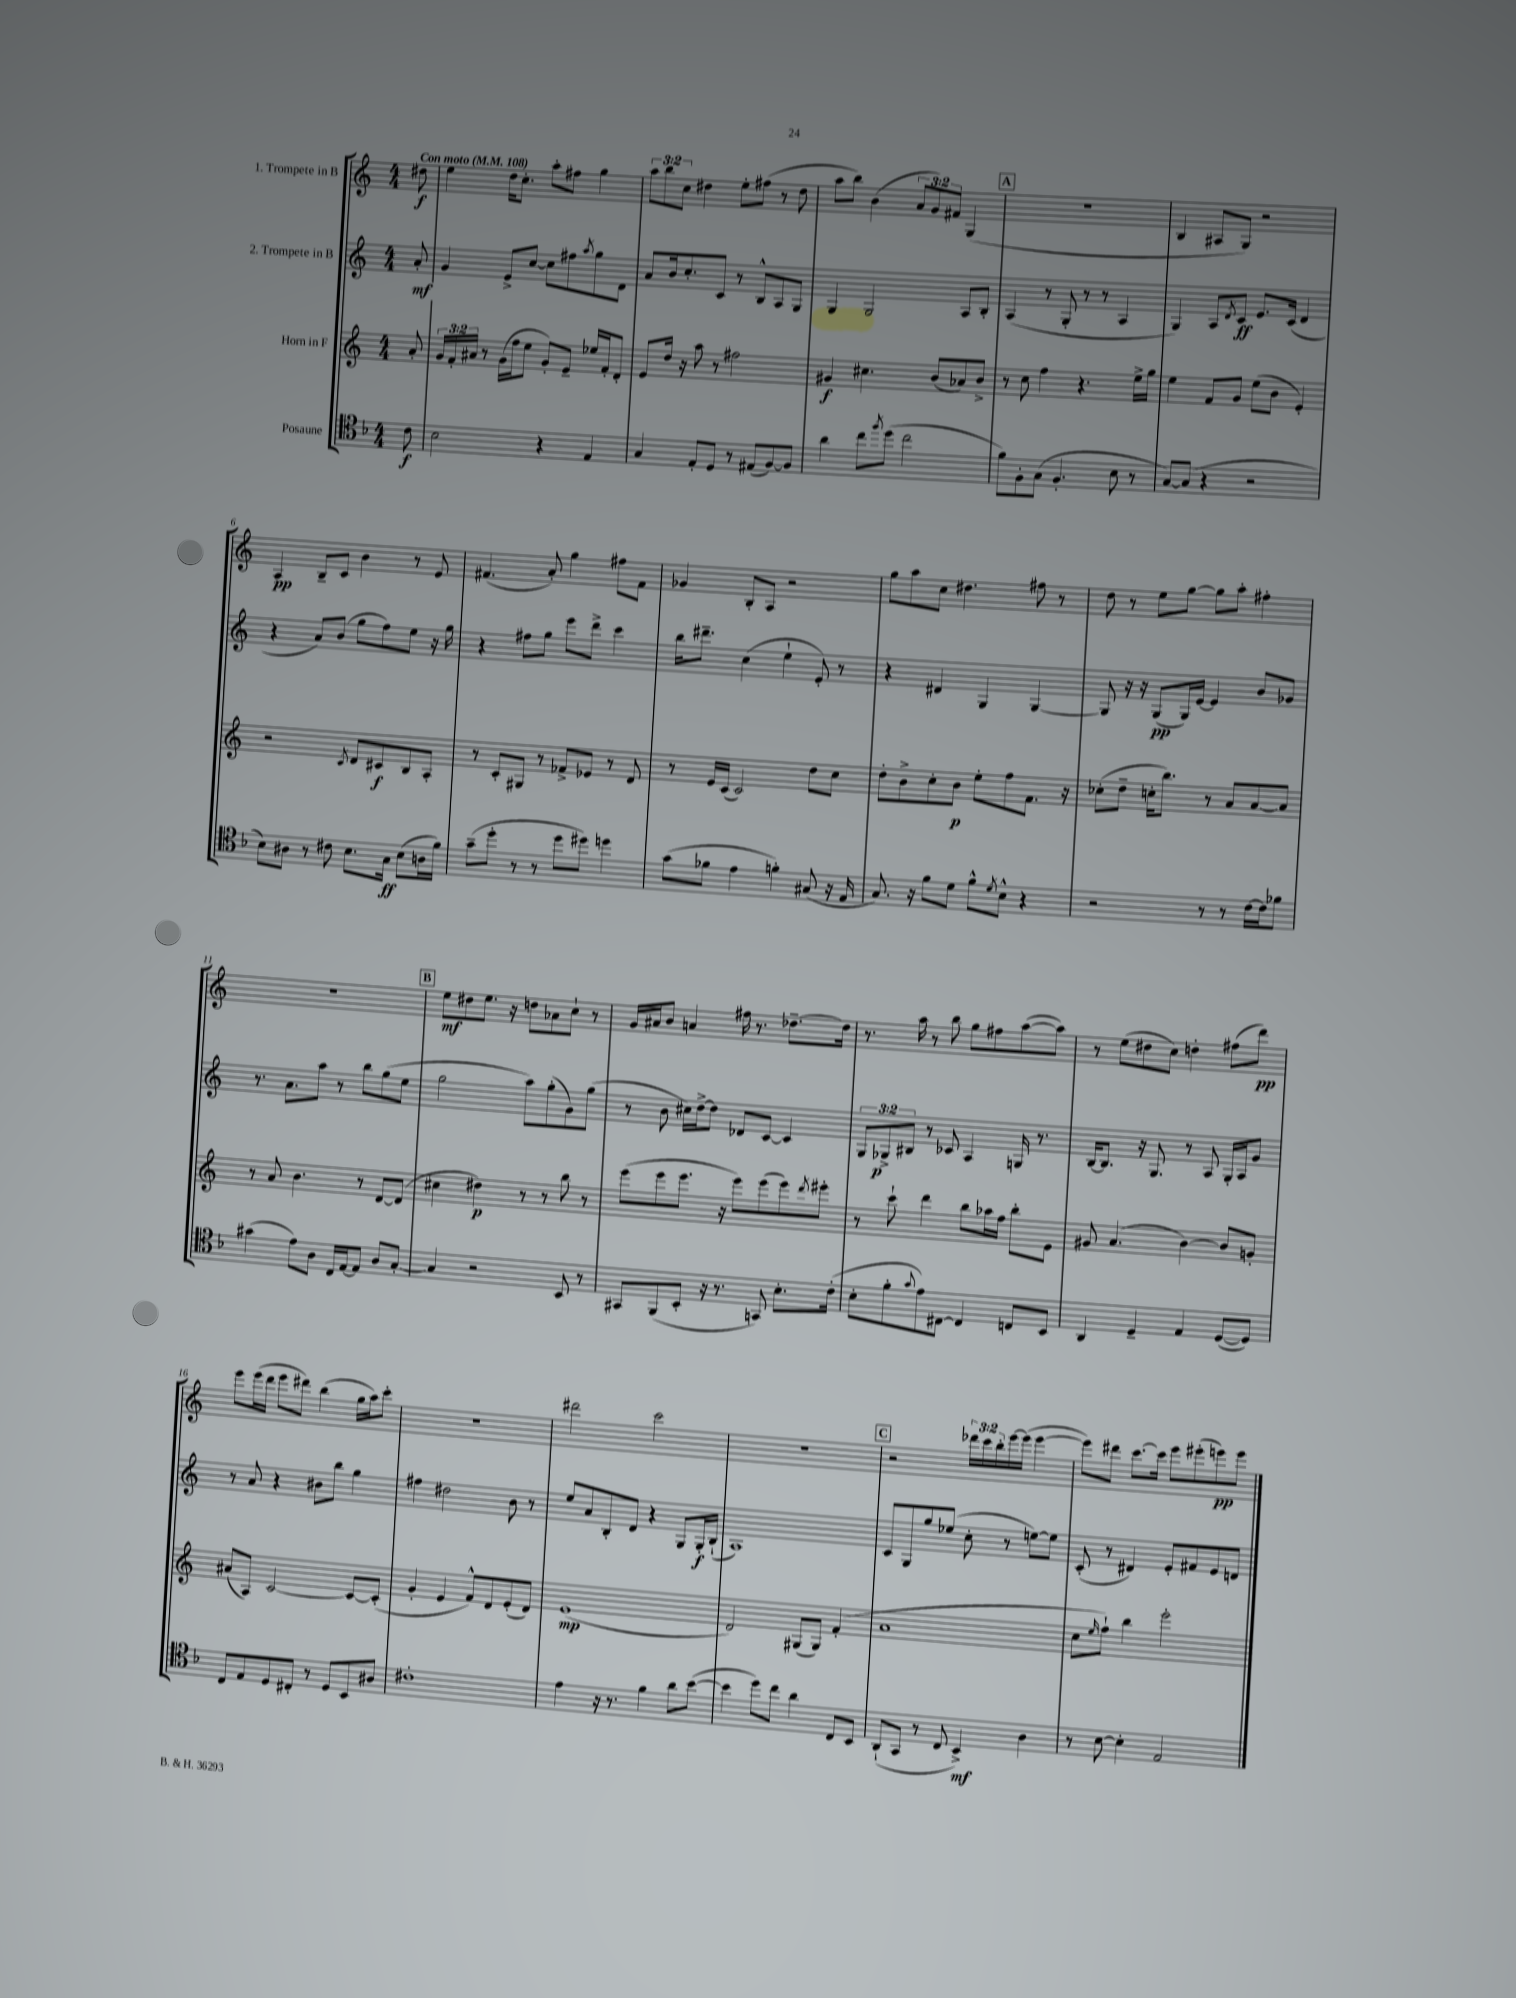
<<
\new StaffGroup <<
\new Staff = "s0" \with { instrumentName = "1. Trompete in B" } {
    \clef treble \key c \major \numericTimeSignature \time 4/4 \override Staff.TupletNumber.text = #tuplet-number::calc-fraction-text \partial 8 \tempo "Con moto" 4 = 108
    dis''8\f |
    e''4 d''16 c''8.-. a''8-. fis''8 g''4 |
    \tuplet 3/2 { a''8 b''8 c''8 } dis''4 e''8-. fis''8( r8 dis''8 |
    a''8 b''8) b'4( \tuplet 3/2 { a'8 g'8) fis'8 } g4( |
    \mark \markup { \box "A" } r1 |
    b4 ais8 g8) r2 |
    a4\pp b8-- c'8 b'4 r8 e'8 |
    fis'4.( a'8-.) g''4 fis''8 fis'8 |
    ges'4 b8-. a8 r2 |
    g''8 a''8 c''8 dis''4. fis''8 r8 |
    d''8 r8 e''8 g''8~ g''8 a''8-. fis''4-. |
    R1 |
    \mark \markup { \box "B" } e''8\mf dis''8 e''8. r16 d''8 aes'8 c''8-! r8 |
    g'16 ais'16 b'8 a'4 fis''16 r8. des''8.~-- des''16 |
    r8. a''16 r8 b''8 g''8 fis''8 a''8~( a''8) |
    r8 e''8( dis''8 c''8) d''4-. fis''8( d'''8\pp) |
    e'''8 e'''16( d'''16 e'''8 dis'''8) b''4( g''16 a''16) c'''8-. |
    R1 |
    dis'''2 c'''2 |
    r1 |
    \mark \markup { \box "C" } r2 \tuplet 3/2 { des'''16 c'''16 b''16-. } e'''16~ e'''16( e'''4~ |
    e'''8) dis'''8 c'''8.~ c'''16 e'''8 eis'''8-.( e'''8\pp) e'''8 \bar "|." |
}
\new Staff = "s1" \with { instrumentName = "2. Trompete in B" } {
    \clef treble \key c \major \numericTimeSignature \time 4/4 \override Staff.TupletNumber.text = #tuplet-number::calc-fraction-text \partial 8
    a'8-.\mf |
    g'4 e'8-> c''8~ c''8 fis''8 \acciaccatura { a''8 } g''8 d'8 |
    a'8 b'16 c''8.-. c'8 r8 b8-^ a8 g8 |
    g4 g2 a8 b8-. |
    \mark \markup { \box "A" } a4( r8 g8-. r8 r8 a4 |
    g4) a8 \acciaccatura { d'8 } c'8\ff e'8. c'16( d'4 |
    r4 a'8) b'8( g''8 f''8) e''8 r16 g''16 |
    r4 fis''8 g''8 e'''8 d'''8-> c'''4 |
    b''16 dis'''8.-- c''4( e''4-! e'8-.) r8 |
    r4 dis'4 g4 g4~ |
    g8 r16 r16 g8\pp( g16) e'16~ e'4 b'8 ges'8 |
    r8. a'8. a''8 r8 b''8 g''8( e''8 |
    \mark \markup { \box "B" } g''2 a''8) g''8-.( g'8) g''8( |
    r8 b'8 cis''16) d''16~-> d''8 des'8 c'8~ c'4 |
    \tuplet 3/2 { g8 ges8->\p bis8 } r8 ces'8 a4 g16 r8. |
    b16~ b8. r16 g8. r8 a8 g16-. a16 g'8 |
    r8 a'8 r4 bis'8 b''8 g''4 |
    fis''4 dis''2 b'8 r8 |
    e''8 a'8 b8-. d'8 r4 g8 g16-.\f b16-!( |
    a1) |
    \mark \markup { \box "C" } c'8 g8 g''8 ees''8( c''8-. r8 e''8~) e''8 |
    c'8-.( r8 dis'4) e'8-. fis'8 e'8 d'8 \bar "|." |
}
\new Staff = "s2" \with { instrumentName = "Horn in F" } {
    \clef treble \key c \major \numericTimeSignature \time 4/4 \override Staff.TupletNumber.text = #tuplet-number::calc-fraction-text \partial 8
    a'8-. |
    \tuplet 3/2 { g'16 f'16-. ais'16 } r8 g'16( f''16 e''8 g'8-.) e'8-- ees''16 f'16-. d'8-. |
    e'8 d''16 r16 a''8 r8 fis''2 |
    gis'4\f cis''4. b'8( aes'8) b'8-> |
    \mark \markup { \box "A" } r8 c''8 f''4 r4. e''16-> g''16 |
    e''4 f'8 g'8 e''8( b'8 e'4-.) |
    r2 \acciaccatura { c'8 } d'8 cis'8\f b8 a8-. |
    r8 c'8-. gis8 r8 fes'8-> ees'8 r8 d'8 |
    r8 e'16 c'16( c'2) d''8 c''8 |
    d''8-. b'8-> c''8-. b'8\p e''8-. f''8 f'8. r16 |
    ces''8-.( d''8-- c''16-. b''8.) r8 a'8 a'8~ a'8 |
    r8 a'8 b'4. r8 d'8~ d'8( |
    \mark \markup { \box "B" } cis''4 dis''4\p) r8 r8 b''8 r8 |
    e'''8( e'''8 e'''8. r16 e'''8) e'''8( e'''8) \acciaccatura { d'''8 } eis'''8-. |
    r8 c'''8-! d'''4 b''8 aes''16 f''16 b''8-. e'8 |
    gis'8 a'4.( b'4~) b'8 g'8-. |
    ais'8( a8) c'2~ c'8~ c'8-.( |
    g'4-. e'4 f'8-^) d'8 e'8-.( d'8) |
    e'1\mp( |
    d'2) gis8( gis8) f'4-.( |
    \mark \markup { \box "C" } a'1 |
    c''8 \grace { e''16 } f''8-!) b''4 e'''2-. \bar "|." |
}
\new Staff = "s3" \with { instrumentName = "Posaune" } {
    \clef tenor \key f \major \numericTimeSignature \time 4/4 \partial 8
    c'8\f |
    bes2 r4 e4 |
    g4 e8-. d8 r8 eis8( f8~) f8 |
    a'4 c''8 \acciaccatura { f''8 } d''8( c''2 |
    \mark \markup { \box "A" } f'8) f8-. g8( f4.-. bes8 r8 |
    g8~) g8( r4 r2 |
    bes8) ais8 r8 cis'8 bes8. g16\ff bes8( a16 f'16) |
    g'8--( d''8-. r8 r8 d''8 dis''8) d''4 |
    g'8( fes'8 e'4 f'4-.) gis8( r16 e16 |
    g8.) r16 f'8 d'8 f'8-^ \acciaccatura { d'8 } bes8-^ r4 |
    r2 r8 r8 c'16~ c'16 fes'8 |
    gis'4( e'8) a8 c16 e16~ e8 a8 g8~-. |
    \mark \markup { \box "B" } g4 r2 bes,8 r8 |
    gis,8 f,8( bes,8-. r16 r8. g,8) bes8.-. c'16-.( |
    bes8-. f'8-. \appoggiatura { g'8 } e'8) cis8~ cis4 c8 bes,8 |
    a,4 d4-- e4 d8~( d8) |
    c8 e8 d8 cis8-. r8 d8 bes,8 ais8 |
    cis'1-. |
    e'4 r16 r8. f'4 a'8 bes'8~( |
    bes'4 d''8) c''8 a'4 c8 bes,8 |
    \mark \markup { \box "C" } a,8-!( g,8 r8 c8 bes,4->\mf) a4 |
    r8 bes8~ bes4-. e2 \bar "|." |
}
>>
>>
